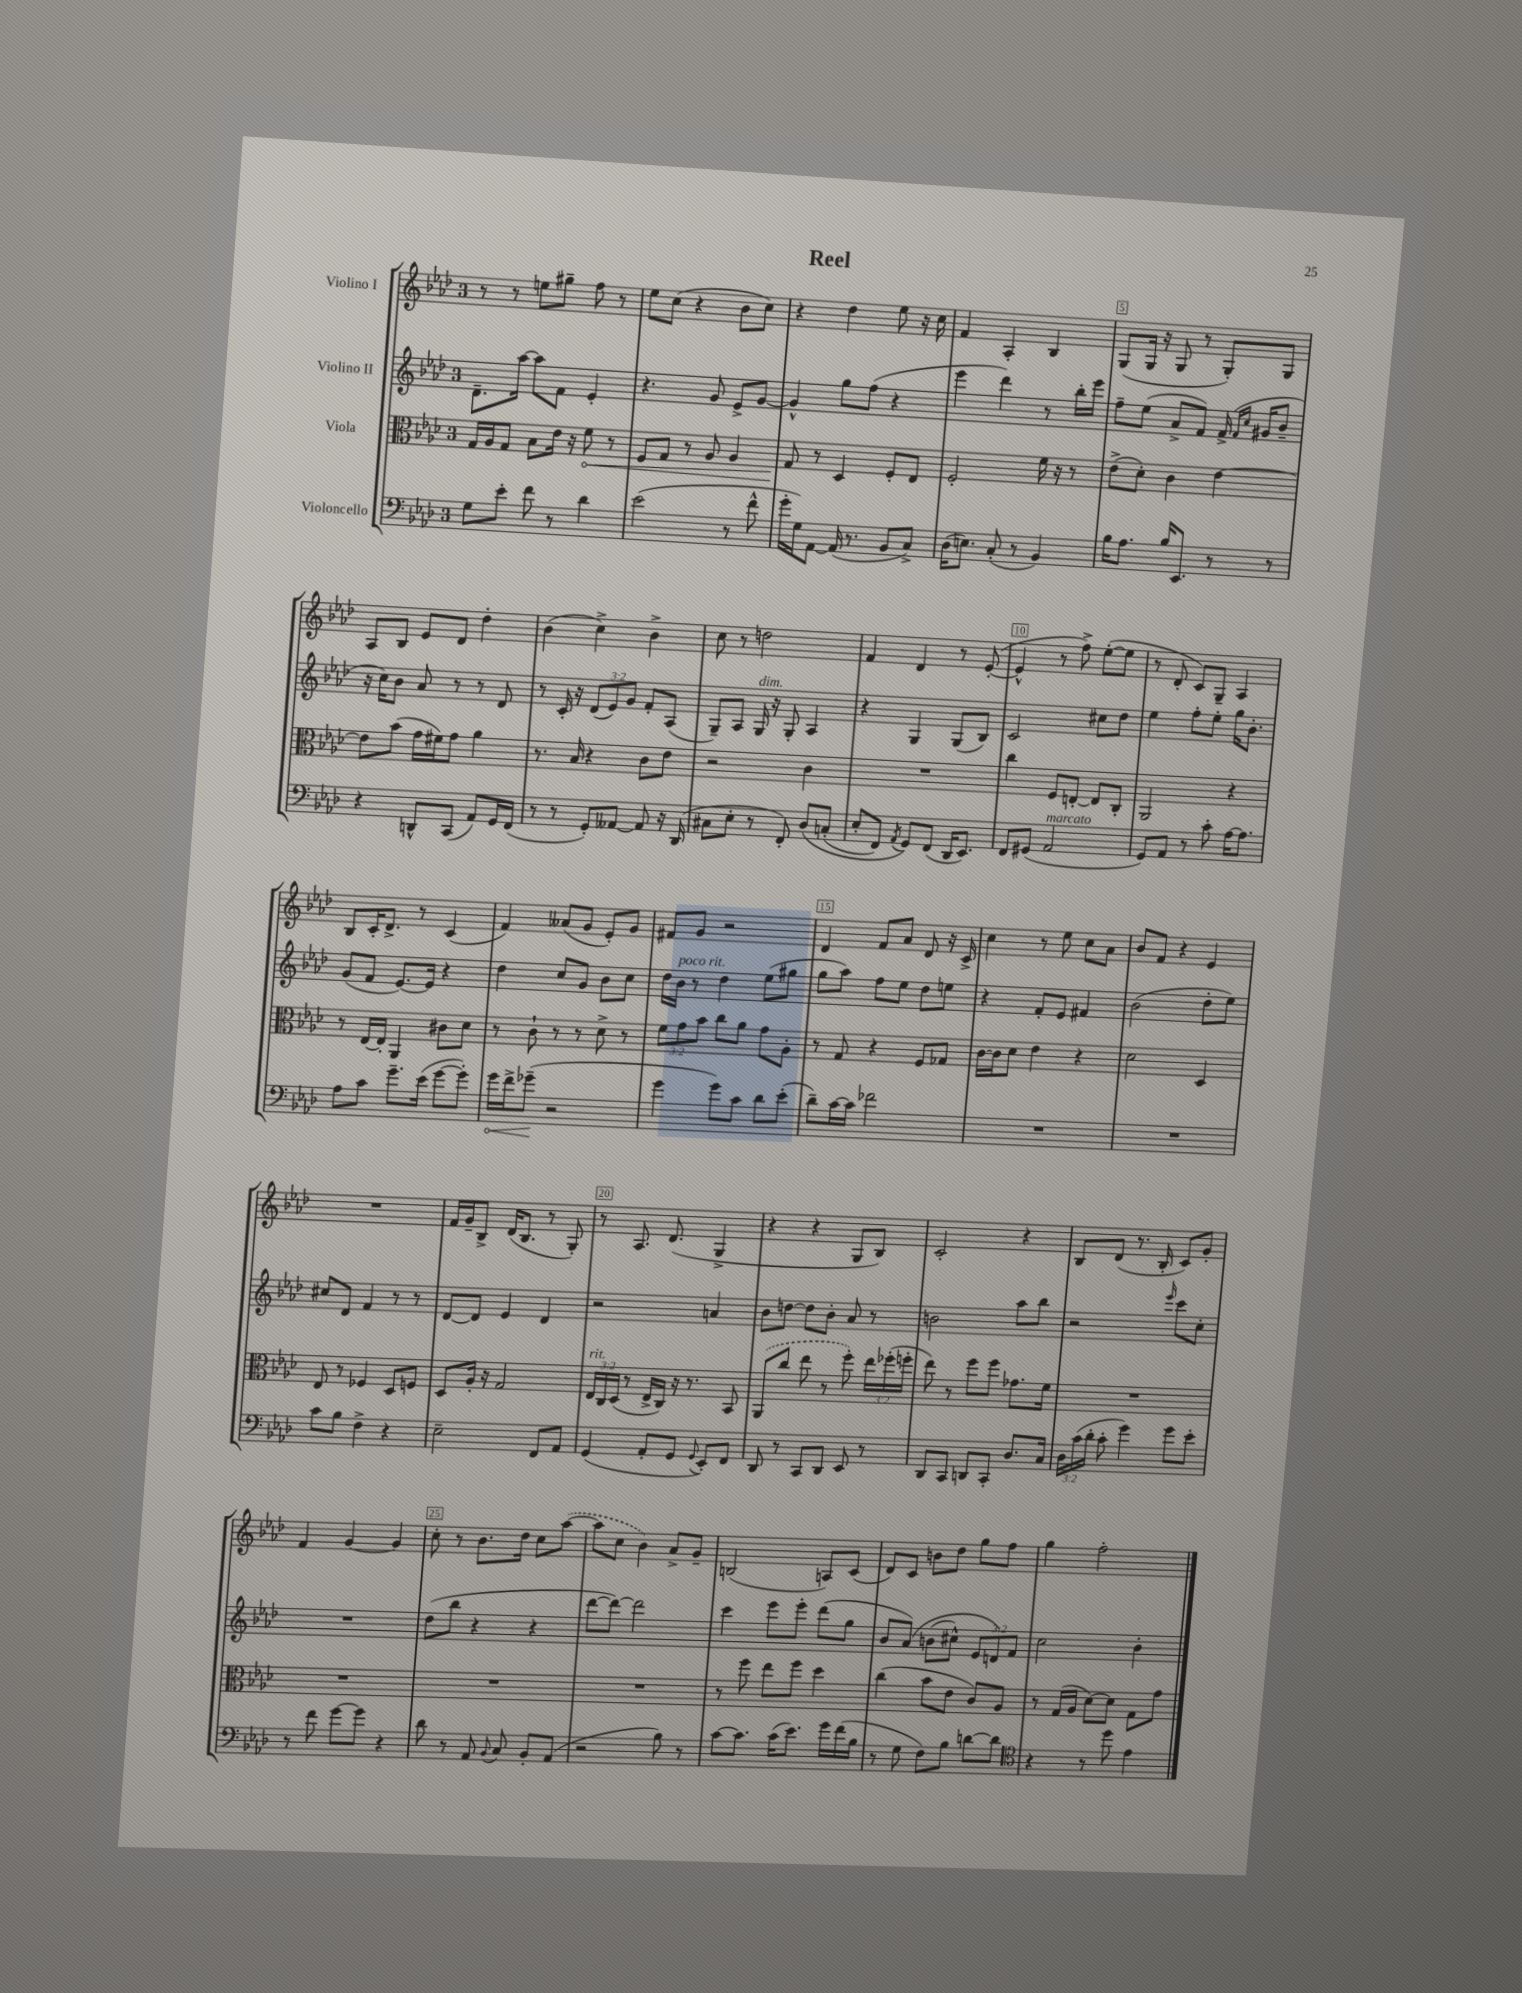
\header { title = "Reel" }
<<
\new StaffGroup <<
\new Staff = "s0" \with { instrumentName = "Violino I" } {
    \clef treble \key aes \major \once \override Staff.TimeSignature.style = #'single-digit \time 3/4
    \autoBeamOff r8 r8 e''8[ gis''8]-- f''8 r8 |
    ees''8[ c''8]( r4 bes'8[ c''8]) |
    r4 des''4 ees''8 r16 c''16 |
    f'4 aes4-. bes4 |
    g8[( g16] r16 g8 r8 g8[-.) g8] |
    aes8[ bes8] ees'8[ des'8] des''4-. |
    bes'4( c''4->) bes'4-> |
    c''8 r8 d''2 |
    f'4 des'4 r8 ees'8~-.( |
    ees'4-^ r8 f''8->) ees''8[~-.( ees''8] |
    r8 des'8-. c'8[) g8]-- aes4 |
    bes8[ c'16-. des'8.]-> r8 c'4( |
    f'4) aeses'8[( g'8] ees'8[-.) g'8] |
    fis'8[ g'8] r2 |
    des'4 f'8[ aes'8] des'8 r16 c'16-> |
    c''4 r8 ees''8 c''8[ aes'8] |
    bes'8[ f'8] r4 ees'4 |
    R2. |
    f'16[ g'16-- bes8]-> des'16[( bes8.] r8 g8-.) |
    r8 aes8. des'8.( g4-> |
    r4 r4 g8[ bes8]) |
    c'2-. r4 |
    bes8[ des'8]( r8. bes16-. c'8[) g'8]-. |
    f'4 g'4~ g'4 |
    c''8-. r8 bes'8.[ des''16] c''8[ \once \slurDashed aes''8]~( |
    aes''8[ c''8] bes'4) aes'8[-> g'8]-- |
    b2( a8[) c'8]( |
    des'8[) c'8] b'8[ des''8] g''8[ f''8] |
    g''4 f''2-. \bar "|." |
}
\new Staff = "s1" \with { instrumentName = "Violino II" } {
    \clef treble \key aes \major \once \override Staff.TimeSignature.style = #'single-digit \time 3/4 \override Staff.TupletNumber.text = #tuplet-number::calc-fraction-text
    \autoBeamOff des'8.[-- aes''16]~ aes''8[ f'8] ees'4-. |
    r4. g'8 ees'8[-> g'8]~ |
    g'4-^ g''8[ f''8]( r4 |
    ees'''4 des'''4) r8 bes''16[-. ees'''16] |
    f''8[-- ees''8]( aes'8[-> f'8]) f'16->( \grace { f'16[ c''16] } gis'16[ bes'8]-- |
    r16 c''16[) bes'8] aes'8 r8 r8 des'8 |
    r8 c'16-. r16 \tuplet 3/2 { des'8[( ees'8) g'8] } f'8[-. aes8]( |
    g8[--) aes8] g16^\markup { \italic "dim." } r16 g8-. aes4 |
    r4 g4 g8[( bes8]) |
    c'2 cis''8[ des''8] |
    ees''4 f''8[-. ees''8]-. g''16[ bes'8.]-. |
    g'8[( f'8] ees'8.[~) ees'16] r4 |
    des''4 c''8[ g'8] bes'8[ c''8] |
    des''16[ bes'16]^\markup { \italic "poco rit." } r8 des''4 ees''8[( gis''8] |
    g''8[ aes''8]) f''8[ ees''8] des''8[ e''8] |
    r4 f'8[-. ees'8] fis'4 |
    bes'2( des''8[-. ees''8]) |
    cis''8[ des'8] f'4 r8 r8 |
    des'8[~ des'8] ees'4 des'4 |
    r2 a'4 |
    bes'8[ d''8]~ d''8[ bes'8]-. aes'8 r8 |
    b'2 aes''8[ bes''8] |
    r2 \grace { ees'''16 } c'''8[ c''8]-. |
    R2. |
    des''8[( bes''8] r4 r4 |
    des'''8[~ des'''8]~) des'''2 |
    c'''4 ees'''8[ ees'''8]-. des'''8[( g''8] |
    bes'8[ aes'8])\( b'8[( cis''8]-^) \tuplet 3/2 { ees'8[ d'8\) f'8] } |
    c''2 bes'4-. \bar "|." |
}
\new Staff = "s2" \with { instrumentName = "Viola" } {
    \clef alto \key aes \major \once \override Staff.TimeSignature.style = #'single-digit \time 3/4 \override Staff.TupletNumber.text = #tuplet-number::calc-fraction-text
    \autoBeamOff g16[ aes16 g8] bes8[ ees'16] r16 \once \override Hairpin.circled-tip = ##t f'8\< r8 |
    f8[ g8] r8 aes8 aes4 |
    g8\! r8 des4 f8[-. ees8] |
    f2-. f'16 r16 r8 |
    ees'8[->( des'8]-.) c'4 ees'4~ |
    ees'8[ bes'8]( g'16[ fis'16) g'8] aes'4 |
    r8. bes16 r4 c'8[ ees'8] |
    r2 c'4 |
    R2. |
    c''4 f8[ e8]~-. e8[ c8]-. |
    aes,2 r4 |
    r8 ees16[~ ees16]-. aes,4 cis'8[ des'8] |
    r8 c'8-! r8 r8 des'8-> r8 |
    \tuplet 3/2 { f'8[ g'8 bes'8] } c''8[ aes'8] g'8[ aes8]-. |
    r8 g8 r4 f8[ ges8] |
    c'16[~ c'16 des'8] ees'4 r4 |
    des'2 des4 |
    ees8 r8 fes4 des8[ f8] |
    des8[ aes16]-. r16 g2 |
    \tuplet 3/2 { ees16[^\markup { \italic "rit." } c16 des16]( } r8 ees16[-> c16]) r16 r8. bes,8 |
    \once \slurDashed aes,8[( c''8] ees''8 r8 f''8-.) \tuplet 3/2 { ees''16[ fes''16-.( f''16]-. } |
    ees''8) r8 f''8[ f''8] ges'8.[ f'16] |
    R2. |
    R2. |
    R2. |
    R2. |
    r8 f''8 ees''8[ f''8] des''4 |
    c''4( bes'8[ ees'8] c'8[) aes8] |
    r8 g16[( aes16] des'8[~) des'8] g8[ g'8] \bar "|." |
}
\new Staff = "s3" \with { instrumentName = "Violoncello" } {
    \clef bass \key aes \major \once \override Staff.TimeSignature.style = #'single-digit \time 3/4 \override Staff.TupletNumber.text = #tuplet-number::calc-fraction-text
    \autoBeamOff g8[ ees'8]-. f'8 r8 des'4 |
    ees'2( r8 f'8-^ |
    g'16[-. g16) aes,8]~ aes,16( r8. bes,8[ c8]->) |
    des16[( e8.]) c8-.( r8 bes,4) |
    bes16[ aes8.] bes16[ ees,8.] r8 r8 |
    r4 d,8[-^ c,8]( aes,8[) g,16 f,16]( |
    r8 r8 g,8[-.) aeses,8]~ aeses,8 r16 des,16( |
    cis8[ ees8]-. r8 f,8-.) des8[\( c8]-.( |
    ees8[-. f,8]) \acciaccatura { aes,8 } g,8[\) f,8]( des,16[ ees,8.]) |
    f,8[ gis,8]( aes,2^\markup { \italic "marcato" } |
    g,8[) aes,8] r8 c'8-. aes16[~ aes8.] |
    aes8[ c'8] g'8.[-- ees'16]( g'8[~ g'8]-.) |
    \once \override Hairpin.circled-tip = ##t g'16[\< f'16-> ges'8]--\!( r2 |
    g'4 g'8[) c'8] des'8[ ees'8]-.( |
    des'8[--) c'16~ c'16] fes'2 |
    R2. |
    R2. |
    c'8[ bes8] f4-> r4 |
    ees2-- f,8[ aes,8] |
    g,4( aes,8[-. g,8] \appoggiatura { g,8 } ees,8[-.) f,8] |
    des,8 r8 c,8[ des,8] ees,8 r8 |
    des,8[ c,8] d,8[ c,8]-. des8.[ c16] |
    \tuplet 3/2 { des16[ c'16( des'16]-. } c'8-. g'4) g'8[ ees'8]-. |
    r8 f'8 g'8[~ g'8] r4 |
    des'8 r8 aes,8 \appoggiatura { bes,8 } c8 bes,8[-. aes,8]( |
    r2 bes8) r8 |
    c'8[~ c'8.] c'16[( ees'8.]) g'16[ f'16( bes16] |
    r8 g8 f8[) bes8] d'8[~ d'8] |
    \clef tenor r4 r8 des''8 ees'4 \bar "|." |
}
>>
>>
\layout { \context { \Score \override BarNumber.break-visibility = ##(#f #t #t) barNumberVisibility = #(every-nth-bar-number-visible 5) \override BarNumber.stencil = #(make-stencil-boxer 0.1 0.3 ly:text-interface::print) } }
